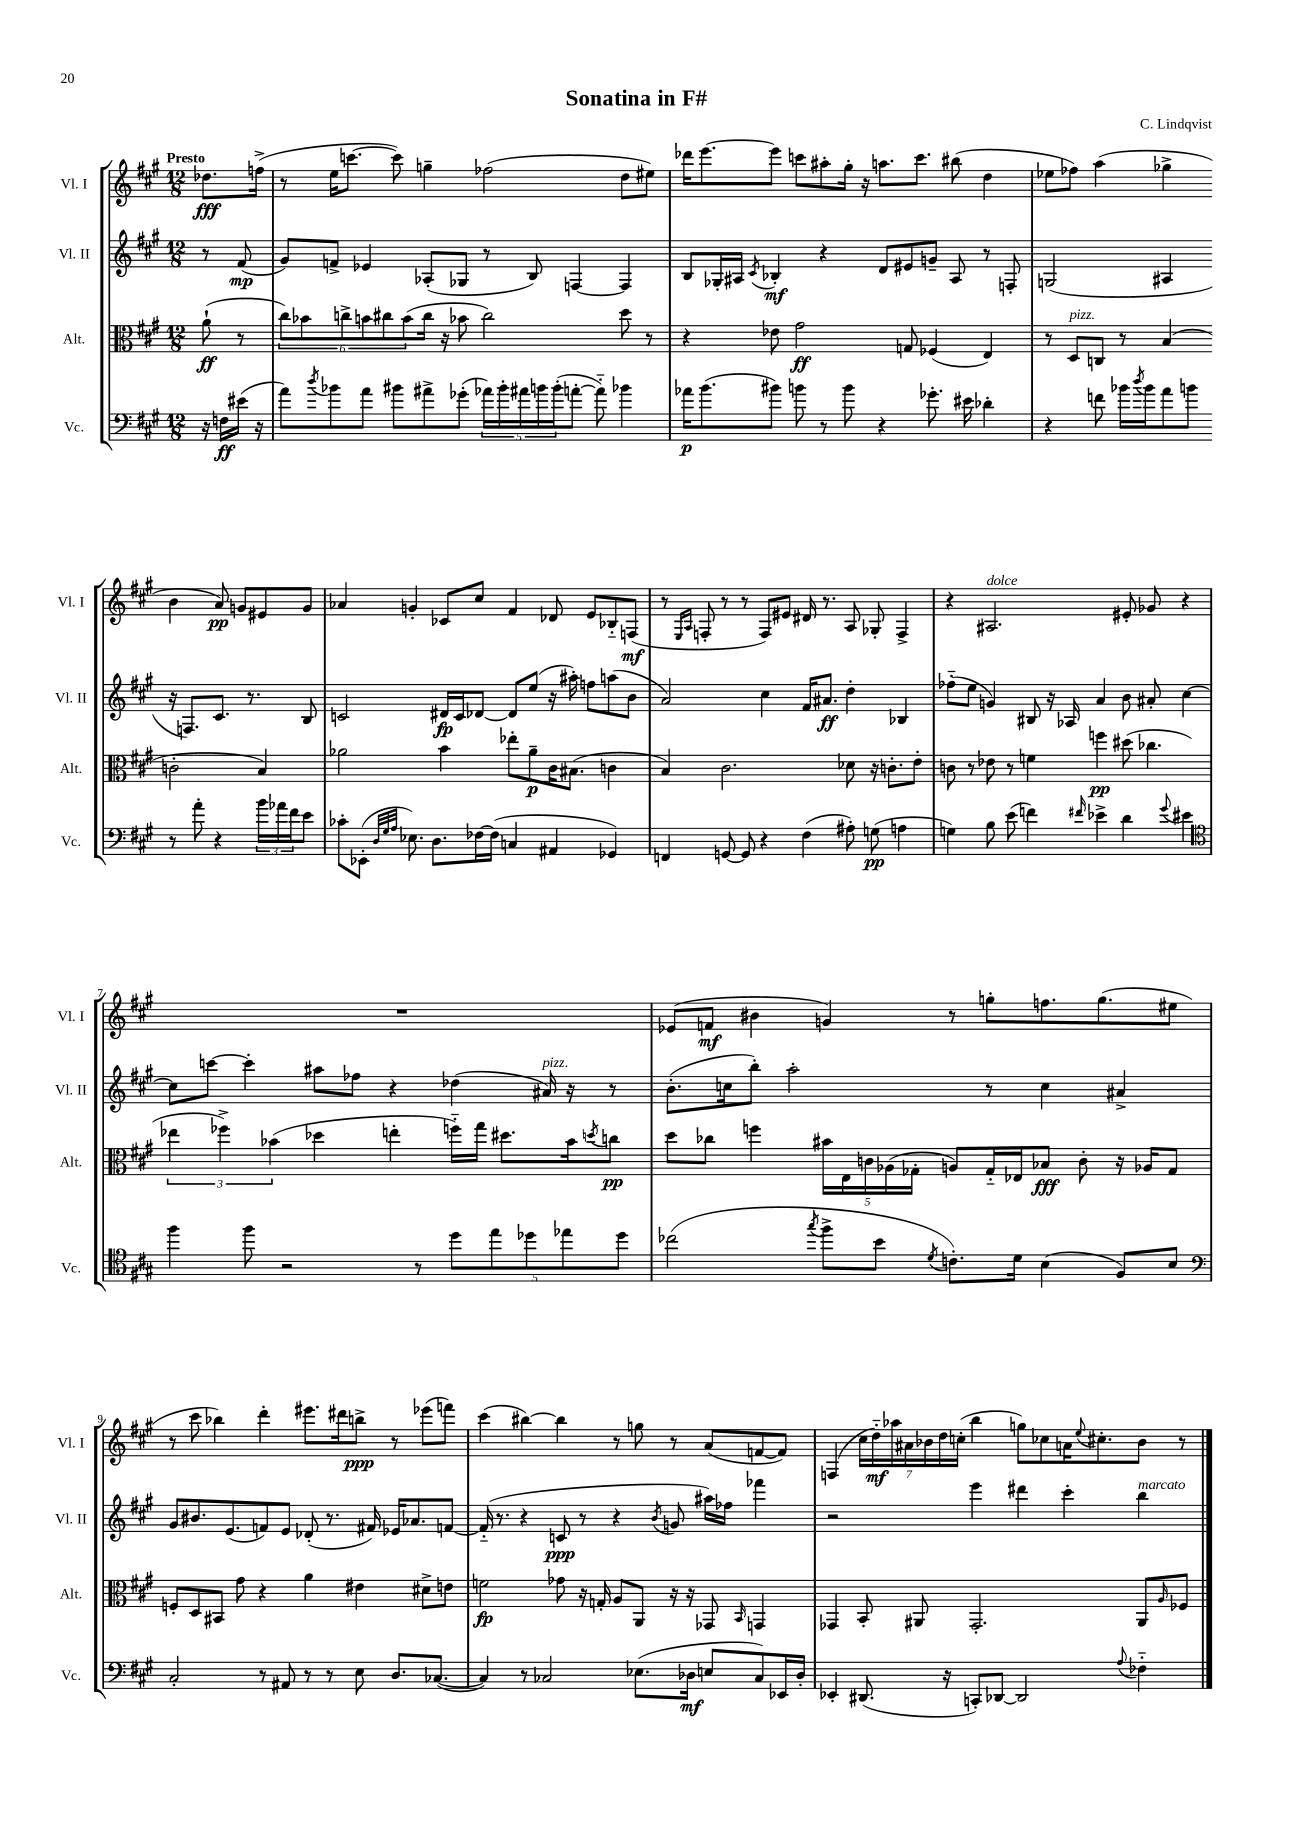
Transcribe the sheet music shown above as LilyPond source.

\header { title = "Sonatina in F#" composer = "C. Lindqvist" }
<<
\new StaffGroup <<
\new Staff = "s0" \with { instrumentName = "Vl. I" shortInstrumentName = "Vl. I" } {
    \clef treble \key a \major \numericTimeSignature \time 12/8 \partial 4 \tempo "Presto"
    des''8.\fff f''16->( |
    r8 e''16 c'''8.~ c'''8) g''4-- fes''2( d''8 eis''8) |
    des'''16 e'''8.~ e'''8 c'''8 ais''8-. gis''16-. r16 a''8. c'''8. bis''8( d''4 |
    ees''8 fes''8) a''4( ges''4-> b'4 a'8\pp) g'8 eis'8 g'8 |
    aes'4 g'4-. ces'8 cis''8 fis'4 des'8 e'8 bes8-_ f8\mf( |
    r8 \grace { e16 a16 } f8-. r8 r8 f8) eis'8 dis'16 r8. a8 ges8-. f4-> |
    r4 ais2.^\markup { \italic "dolce" } eis'8-. ges'8 r4 |
    R1. |
    ees'8( f'8\mf bis'4 g'4) r8 g''8-. f''8. g''8.( eis''8 |
    r8 cis'''8 bes''4) d'''4-. eis'''8. dis'''16 b''8->\ppp r8 ees'''8( f'''8) |
    cis'''4( bis''4~) bis''4 r8 g''8 r8 a'8( f'8~ f'8) |
    f4( \tuplet 7/4 { cis''16 d''16-_\mf) aes''16 ais'16 bes'16 d''16 c''16-.( } b''4 g''8) ces''8 a'16 \appoggiatura { e''8 } cis''8.-. bes'8 r8 \bar "|." |
}
\new Staff = "s1" \with { instrumentName = "Vl. II" shortInstrumentName = "Vl. II" } {
    \clef treble \key a \major \numericTimeSignature \time 12/8 \partial 4
    r8 fis'8\mp( |
    gis'8) f'8-> ees'4 aes8-.( ges8 r8 b8) f4~ f4 |
    b8 ges16-. ais16 \acciaccatura { cis'8 } bes4-.\mf r4 d'8 eis'8 g'8-- ais8 r8 f8-. |
    g2( ais4 r16 f8.) cis'8. r8. b8 |
    c'2 dis'16\fp c'16 des'8~ des'8 e''8( r16 ais''16-.) f''8 a''8( b'8 |
    a'2) cis''4 fis'16 ais'8.\ff d''4-. bes4 |
    fes''8-_( e''8 g'4) bis8 r16 aes16 a'4 b'8 ais'8-. cis''4~ |
    cis''8 c'''8~ c'''4-. ais''8 fes''8 r4 des''4( ais'16^\markup { \italic "pizz." }) r16 r8 |
    b'8.-.( c''16 b''8-.) a''2-. r8 c''4 ais'4-> |
    gis'8 bis'8. e'8.( f'8) e'8 des'8-.( r8. fis'16) ees'16 aes'8. f'8~ |
    f'16-_( r8. r4 c'8\ppp r8 r4 \acciaccatura { b'8 } g'8 ais''16) fes''16 fes'''4 |
    r2 e'''4 dis'''4 cis'''4-. b''4^\markup { \italic "marcato" } \bar "|." |
}
\new Staff = "s2" \with { instrumentName = "Alt." shortInstrumentName = "Alt." } {
    \clef alto \key a \major \numericTimeSignature \time 12/8 \partial 4
    a'8-!\ff( r8 |
    \tuplet 6/4 { cis''8) bes'8 c''8-> b'8 cis''8 b'8( } cis''16 r16 bes'8 cis''2) d''8 r8 |
    r4 ees'8 gis'2\ff g8 fes4( e4) |
    r8 d8^\markup { \italic "pizz." } c8 r8 b4( c'2-. b4) |
    aes'2 b'4 ees''8-. aes'8--\p cis'16 bis8.( c'4 |
    b4) cis'2. des'8 r16 c'8.-. e'8-. |
    c'8 r8 ees'8 r8 f'4 f''4\pp dis''8( ces''4. |
    \tuplet 3/2 { ees''4 fes''4->) bes'4( } des''4 e''4-. f''16-_) gis''16 dis''8. bes'16 \acciaccatura { d''8 } c''8\pp |
    d''8 ces''8 f''4 \tuplet 5/4 { bis'16 e16 c'16 aes16( ges16-. } a8) ges16-_ ees16 bes8\fff c'8-. r16 aes16 ges8 |
    f8-. d8 bis,8 gis'8 r4 a'4 eis'4 dis'8-> e'8 |
    f'2\fp ges'8 r16 g16-. a8 a,8 r16 r16 ges,8 \grace { b,16 } g,4 |
    ges,4 b,8-. ais,8 ges,2.-. ais,8 \grace { a16 } fes8 \bar "|." |
}
\new Staff = "s3" \with { instrumentName = "Vc." shortInstrumentName = "Vc." } {
    \clef bass \key a \major \numericTimeSignature \time 12/8 \partial 4
    r16 f16\ff eis'16( r16 |
    a'8) \acciaccatura { d''8 } bes'8 a'8 bis'8 ais'8-> ges'8-.( \tuplet 5/4 { aes'16) bis'16-. ais'16 b'16 b'16-.( } a'8~-. a'8-_) bes'4 |
    aes'16\p b'8.( bis'8) b'8 r8 b'8 r4 ges'8.-. eis'16 des'4-. |
    r4 f'8 bes'16 \acciaccatura { d''8 } bes'16 a'8 b'8 r8 a'8-. r4 \tuplet 3/2 { b'16 aes'16 f'16 } e'8 |
    ces'8-. ees,8-.( \grace { d32 gis32 a32 } ees8.) d8. fes16~ fes16( c4 ais,4 ges,4) |
    f,4 g,8~ g,8 r4 fis4( ais8-.) g8\pp( a4 |
    g4) b8 e'8( f'4) \grace { fis'16 } ees'4-> d'4 \appoggiatura { gis'8 } eis'4 |
    \clef tenor fis''4 fis''8 r2 r8 \tuplet 5/4 { d''8 e''8 des''8 ees''8 des''8 } |
    ces''2( \acciaccatura { gis''8 } fis''8-> b'8 \acciaccatura { d'8 } c'8.-.) d'16 b4( fis8) b8 |
    \clef bass cis2-. r8 ais,8 r8 r8 e8 d8. ces8.~( |
    ces4) r8 ces2 ees8.( des16\mf e8 ces8) ees,16 des16-. |
    ees,4-. dis,8.( r16 c,8-.) des,8~ des,2 \appoggiatura { a8 } fes4-_ \bar "|." |
}
>>
>>
